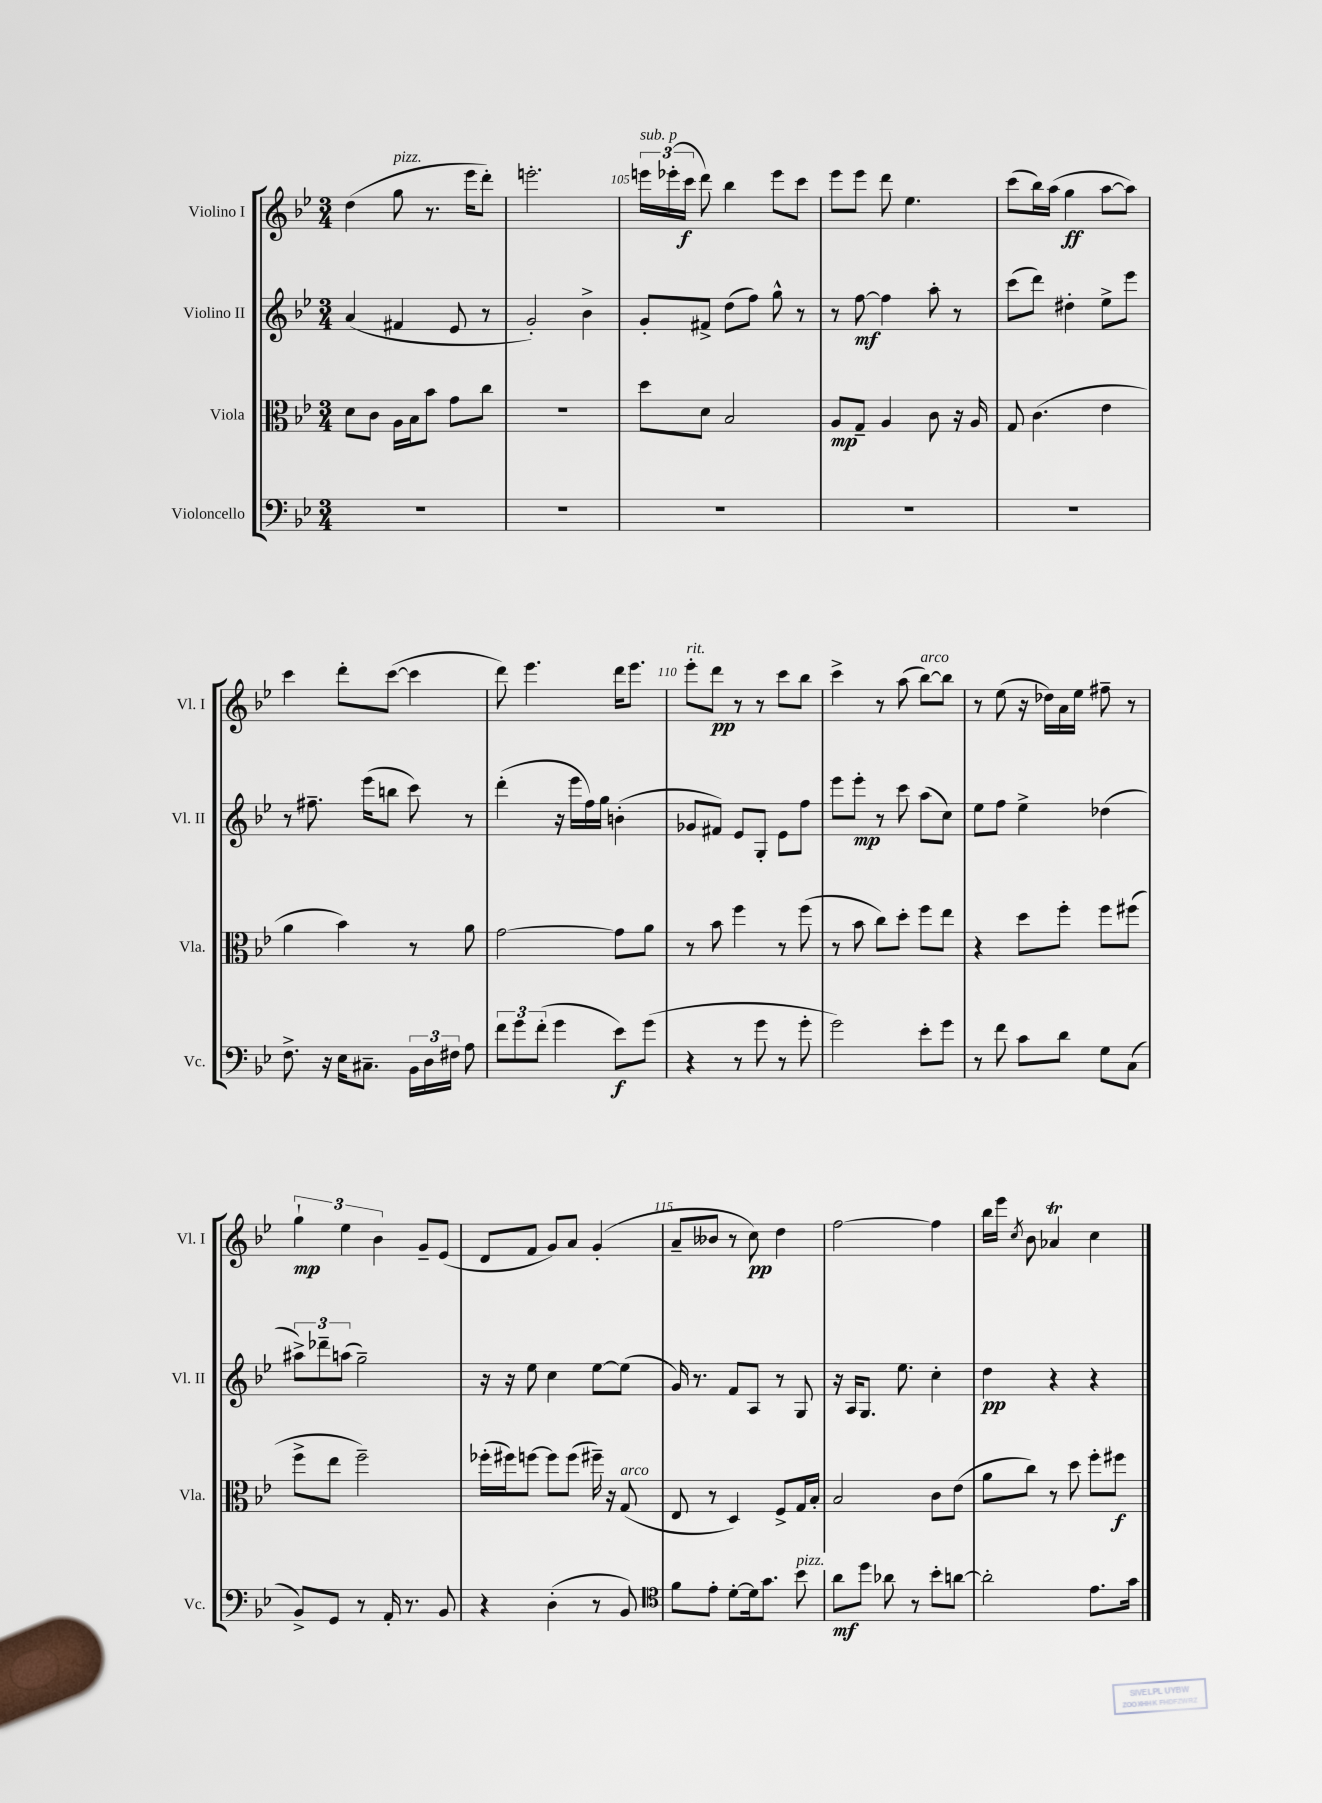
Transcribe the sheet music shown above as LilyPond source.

<<
\new StaffGroup <<
\new Staff = "s0" \with { instrumentName = "Violino I" shortInstrumentName = "Vl. I" } {
    \clef treble \key bes \major \numericTimeSignature \time 3/4
    \autoBeamOff d''4( g''8^\markup { \italic "pizz." } r8. ees'''16[ d'''8]-.) |
    e'''2.-. |
    \tuplet 3/2 { e'''16[^\markup { \italic "sub. p" } ees'''16-.( c'''16]\f } d'''8) bes''4 ees'''8[ c'''8] |
    ees'''8[ ees'''8] d'''8 ees''4. |
    c'''8[( bes''16) a''16]( g''4\ff a''8[~ a''8]) |
    c'''4 d'''8[-. c'''8]~( c'''4 |
    d'''8) ees'''4. d'''16[ ees'''8.] |
    ees'''8[-.^\markup { \italic "rit." } d'''8]\pp r8 r8 c'''8[ bes''8] |
    c'''4-> r8 a''8( bes''8[~^\markup { \italic "arco" }) bes''8] |
    r8 ees''8( r16 des''16[) a'16 ees''16] fis''8-- r8 |
    \tuplet 3/2 { g''4-!\mp ees''4 bes'4 } g'8[-- ees'8]( |
    d'8[ f'8] g'8[) a'8] g'4-.( |
    a'8[-- beses'8] r8 c''8\pp) d''4 |
    f''2~ f''4 |
    bes''16[ ees'''16] \acciaccatura { c''8 } bes'8 aes'4\trill c''4 \bar "|." |
}
\new Staff = "s1" \with { instrumentName = "Violino II" shortInstrumentName = "Vl. II" } {
    \clef treble \key bes \major \numericTimeSignature \time 3/4
    \autoBeamOff a'4( fis'4 ees'8 r8 |
    g'2-.) bes'4-> |
    g'8[-. fis'8]-> d''8[( f''8]) g''8-^ r8 |
    r8 f''8~\mf f''4 a''8-. r8 |
    c'''8[( d'''8]) dis''4-. ees''8[-> ees'''8] |
    r8 fis''8.-- ees'''16[( b''8] c'''8) r8 |
    d'''4-.( r16 ees'''16[ f''16) g''16] b'4-.( |
    ges'8[ fis'8]) ees'8[ g8]-. ees'8[ f''8] |
    ees'''8[ ees'''8]-.\mp r8 c'''8 a''8[( c''8]) |
    ees''8[ f''8] ees''4-> des''4( |
    \tuplet 3/2 { ais''8[->) des'''8-- a''8]( } g''2--) |
    r16 r16 ees''8 c''4 ees''8[~ ees''8]( |
    g'16) r8. f'8[ a8] r8 g8 |
    r16 a16[ g8.] ees''8. c''4-. |
    d''4\pp r4 r4 \bar "|." |
}
\new Staff = "s2" \with { instrumentName = "Viola" shortInstrumentName = "Vla." } {
    \clef alto \key bes \major \numericTimeSignature \time 3/4
    \autoBeamOff d'8[ c'8] a16[ bes16 bes'8] g'8[ c''8] |
    R2. |
    d''8[ d'8] bes2 |
    a8[\mp g8]-- a4 c'8 r16 a16 |
    g8 c'4.( ees'4 |
    a'4 bes'4) r8 a'8 |
    g'2~ g'8[ a'8] |
    r8 bes'8 f''4 r8 f''8( |
    r8 bes'8 c''8[) d''8]-. f''8[ ees''8] |
    r4 d''8[ f''8]-. f''8[ fis''8]( |
    f''8[-> ees''8] f''2--) |
    fes''16[-.( fis''16) f''8]~ f''8[ f''8]( fis''16--) r16 g8^\markup { \italic "arco" }( |
    ees8 r8 d4) f8[-> g16 bes16]-. |
    bes2 c'8[ ees'8]( |
    a'8[ c''8]) r8 d''8 f''8[-. fis''8]\f \bar "|." |
}
\new Staff = "s3" \with { instrumentName = "Violoncello" shortInstrumentName = "Vc." } {
    \clef bass \key bes \major \numericTimeSignature \time 3/4
    \autoBeamOff R2. |
    R2. |
    R2. |
    R2. |
    R2. |
    f8.-> r16 ees16[ cis8.]-- \tuplet 3/2 { bes,16[ d16 fis16] } a8 |
    \tuplet 3/2 { f'8[ g'8 f'8]-.( } g'4 ees'8[\f) g'8]( |
    r4 r8 g'8 r8 g'8-. |
    g'2) ees'8[-. g'8] |
    r8 f'8 c'8[ d'8] g8[ c8]( |
    bes,8[->) g,8] r8 a,16-. r8. bes,8 |
    r4 d4-.( r8 bes,8) |
    \clef tenor f'8[ ees'8]-. d'8[~-. d'16 g'8.] bes'8^\markup { \italic "pizz." } |
    a'8[\mf d''8] aes'8 r8 bes'8[-. a'8]~ |
    a'2-. ees'8.[ g'16] \bar "|." |
}
>>
>>
\layout { \context { \Score currentBarNumber = #103 \override BarNumber.break-visibility = ##(#f #t #t) barNumberVisibility = #(every-nth-bar-number-visible 5) } }
